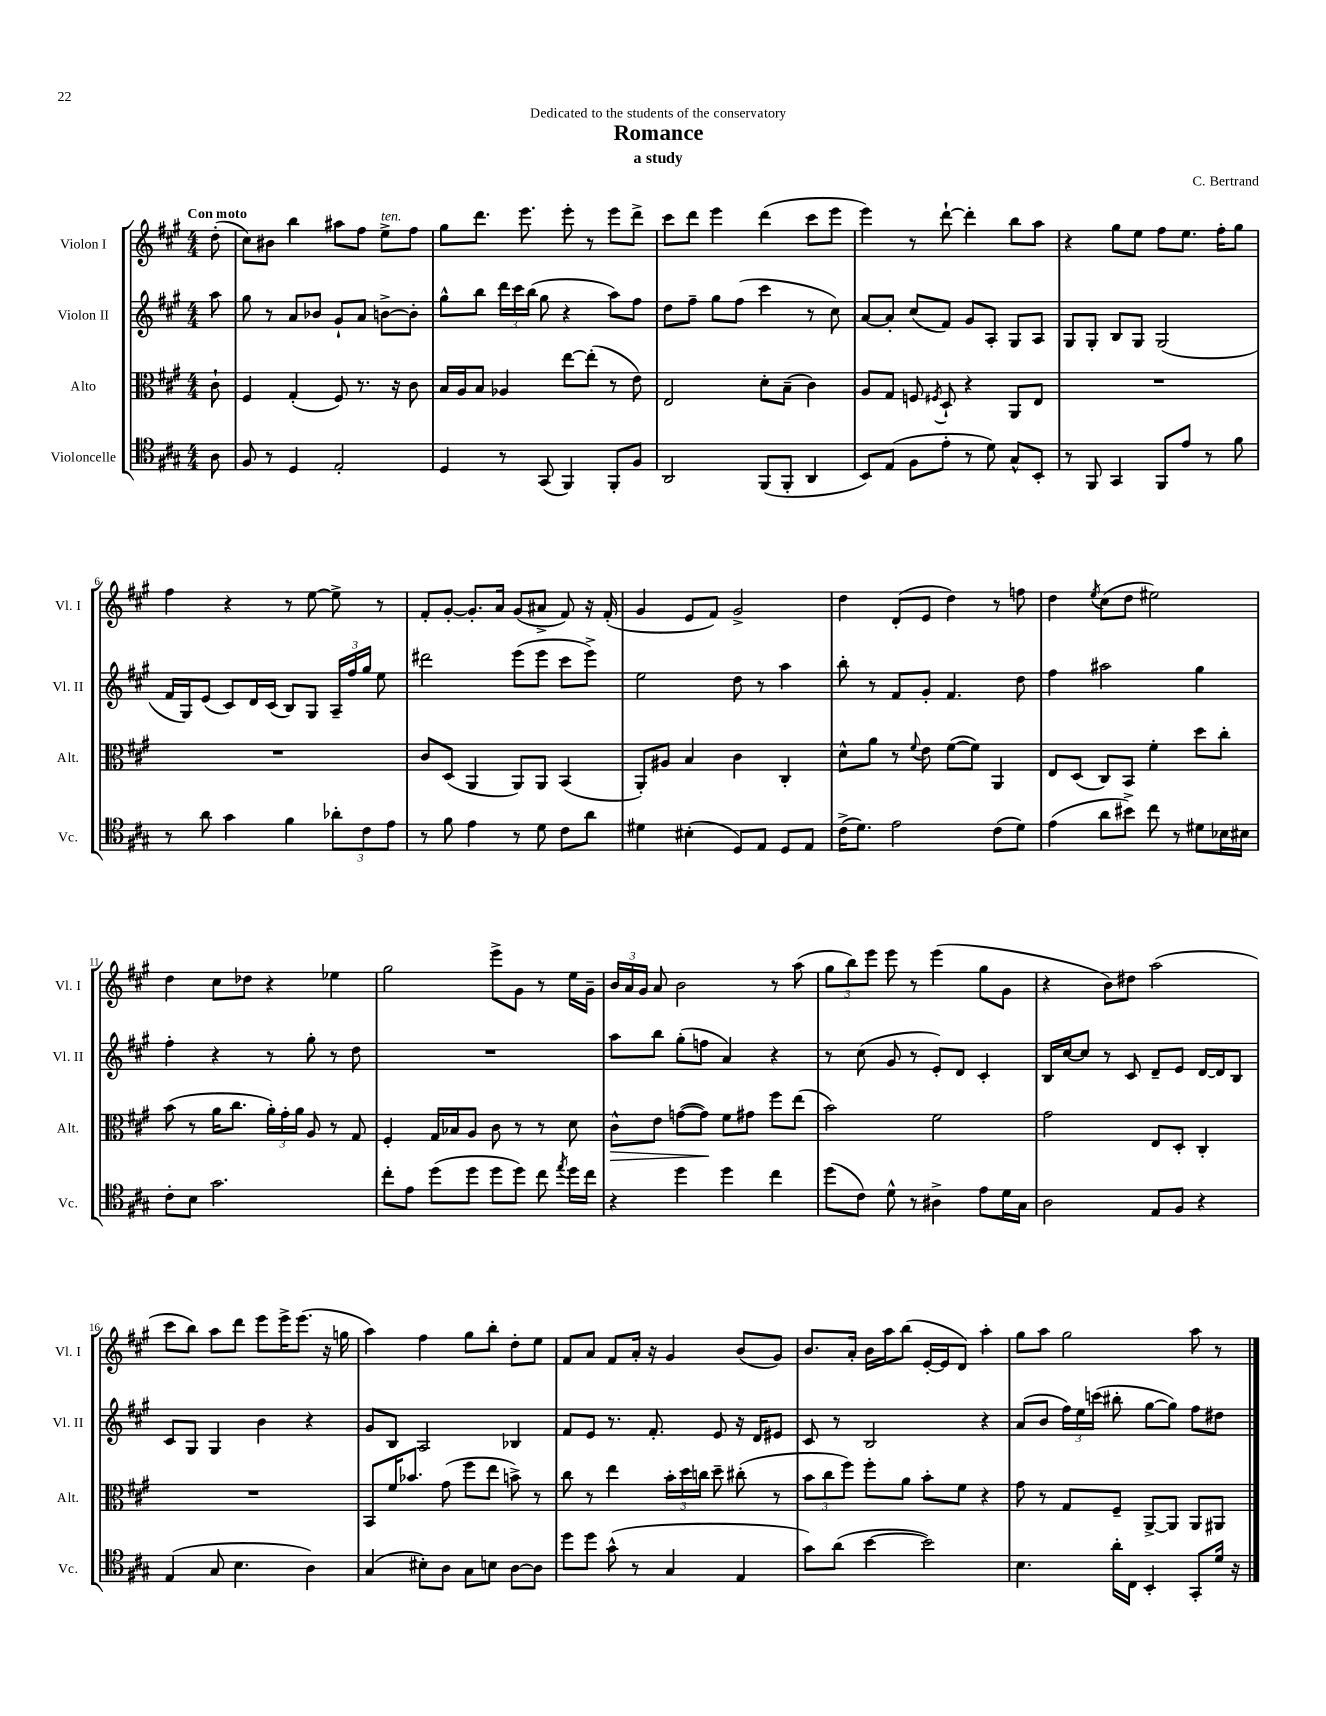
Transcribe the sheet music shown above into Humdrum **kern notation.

**kern	**kern	**kern	**kern
*staff4	*staff3	*staff2	*staff1
*clefC4	*clefC3	*clefG2	*clefG2
*k[f#c#g#]	*k[f#c#g#]	*k[f#c#g#]	*k[f#c#g#]
*M4/4	*M4/4	*M4/4	*M4/4
8A	8c#`	8aa	(8dd'
=	=	=	=
8F#	4F#	8gg#	8cc#)
8r	.	8r	8b#
4D	(4G#'	8a	4bb
.	.	8b-	.
2E'	8F#)	8g#`	8aa#
.	8.r	8a	8ff#
.	.	[8b^	8ee^
.	16r	.	.
.	8c#	8b']	8ff#
=	=	=	=
4D	16B	8gg#^^	8gg#
.	16A	.	.
.	8B	8bb	8.ddd
8r	4A-	24ddd	.
.	.	24ccc#	.
.	.	.	8.eee
.	.	(24bb	.
(8GG#	.	8gg#	.
4FF#)	[8ee	4r	8eee'
.	(8ee']	.	8r
8FF#'	8r	8aa)	8eee
8F#	8e)	8ff#	8ddd^
=	=	=	=
2AA	2E	8dd	8ccc#
.	.	8ff#~	8ddd
.	.	8gg#	4eee
.	.	(8ff#	.
(8FF#	8d'	4ccc#	(4ddd
8FF#'	(8B~	.	.
4AA	4c#)	8r	8ccc#
.	.	8cc#)	8eee
=	=	=	=
8BB)	8A	[8a	4eee)
(8E	8G#	8a']	.
8F#	8F	(8cc#	8r
.	8qF#	.	.
8e'	8D`	8f#)	[8ddd`
8r	4r	8g#	4ddd']
8d)	.	8A'	.
8G#^^	8AA	8G#	8bb
8BB'	8E	8A	8aa
=	=	=	=
8r	1r	8G#	4r
8FF#	.	8G#'	.
4GG#	.	8B	8gg#
.	.	8G#	8ee
8FF#	.	(2G#	8ff#
8e	.	.	8.ee
8r	.	.	.
.	.	.	16ff#'
8f#	.	.	8gg#
=	=	=	=
8r	1r	16f#	4ff#
.	.	16G#)	.
8a	.	(8e	.
4g#	.	8c#)	4r
.	.	16d	.
.	.	(16c#	.
4f#	.	8B)	8r
.	.	8G#	[8ee
12a-'	.	24A~	8ee^]
.	.	24ff#	.
12c#	.	24gg#	.
.	.	8ee	8r
12e	.	.	.
=	=	=	=
8r	8c#	2ddd#	8f#'
8f#	(8D	.	[8g#'
4e	4AA	.	8.g#']
.	.	.	16a
8r	8AA)	(8eee	(8g#
8d	8AA	8eee	8a#^
8c#	(4BB	8ccc#	8f#)
8a	.	8eee^)	16r
.	.	.	(16f#'
=	=	=	=
4d#	8AA')	2ee	4g#
.	8A#	.	.
(4B#'	4B	.	8e
.	.	.	8f#)
8D)	4c#	8dd	2g#^
8E	.	8r	.
8D	4C#'	4aa	.
8E	.	.	.
=	=	=	=
(16c#^	8d^^	8bb'	4dd
8.d)	.	.	.
.	8a	8r	.
2e	8r	8f#	(8d'
.	8qqf#	.	.
.	8e	8g#'	8e
.	([8f#	4.f#	4dd)
.	8f#])	.	.
(8c#	4AA	.	8r
8d)	.	8dd	8ff
=	=	=	=
(4e	8E	4ff#	4dd
.	(8D	.	.
.	.	.	8qee
8a	8C#)	2aa#	(8cc#
8b#^)	8BB	.	8dd
8cc#	4f#'	.	2ee#)
8r	.	.	.
8d#	8dd	4gg#	.
16B-	8cc#'	.	.
16B#	.	.	.
=	=	=	=
8c#'	(8b	4ff#'	4dd
8B	8r	.	.
2.g#	16a	4r	8cc#
.	8.cc#	.	.
.	.	.	8dd-
.	24a')	8r	4r
.	24g#'	.	.
.	24a	.	.
.	8A	8gg#'	.
.	8r	8r	4ee-
.	8G#	8dd	.
=	=	=	=
8cc#'	4F#'	1r	2gg#
8e	.	.	.
(8dd	16G#	.	.
.	16B-	.	.
8dd	8A	.	.
8dd	8c#	.	8eee^
8dd)	8r	.	8g#
8cc#	8r	.	8r
8qee	.	.	.
16dd	8d	.	16ee
16cc#	.	.	16g#~
=	=	=	=
4r	8c#^^	8aa	24b
.	.	.	24a
.	.	.	24g#
.	8e	8bb	8a
4dd	([8g	(8gg#'	2b
.	8g])	8ff	.
4dd	8f#	4a)	.
.	8g#	.	.
4cc#	8ff#	4r	8r
.	(8ee	.	(8aa
=	=	=	=
(8dd	2b)	8r	12gg#
.	.	.	12bb)
8c#)	.	(8cc#	.
.	.	.	12eee
8d^^	.	8g#	8eee
8r	.	8r	8r
4A#^	2f#	8e')	(4eee
.	.	8d	.
8e	.	4c#'	8gg#
16d	.	.	8g#
16G#	.	.	.
=	=	=	=
2A	2g#	16B	4r
.	.	[16cc#	.
.	.	8cc#]	.
.	.	8r	8b)
.	.	8c#	8dd#
8E	8E	8d~	(2aa
8F#	8D'	8e	.
4r	4C#'	[16d	.
.	.	16d]	.
.	.	8B	.
=	=	=	=
(4E	1r	8c#	8ccc#
.	.	8G#	8bb)
8G#	.	4G#	8aa
4.B	.	.	8ddd
.	.	4b	8eee
.	.	.	16eee^
.	.	.	(8.eee
4A)	.	4r	.
.	.	.	16r
.	.	.	16gg
=	=	=	=
(4G#	8BB	8g#	4aa)
.	16f#	8B	.
.	8.b-	.	.
8B#')	.	2A	4ff#
8A	(8g#	.	.
8G#	8ff#	.	8gg#
8B	8ee	.	8bb'
[8A	8b^)	4B-	8dd'
8A]	8r	.	8ee
=	=	=	=
8dd	8cc#	8f#	8f#
8dd	8r	8e	8a
(8g#^^	4ee	8.r	8f#
8r	.	.	16a'
.	.	8.f#'	16r
4G#	24b'	.	4g#
.	24dd	.	.
.	24cc	.	.
.	8dd~	8e	.
4E	(8cc#'	16r	(8b
.	.	16d	.
.	8r	8e#	8g#)
=	=	=	=
8g#)	12b	8c#	8.b
.	12cc#	.	.
(8a	.	8r	.
.	12ff#)	.	.
.	.	.	16a'
[4b	8ff#'	2B	16b
.	.	.	16aa
.	8a	.	(8bb
2b])	8b'	.	[16e'
.	.	.	16e]
.	8f#	.	8d)
.	4r	4r	4aa'
=	=	=	=
4.B	8g#	(8a	8gg#
.	8r	8b	8aa
.	8G#	24ff#)	2gg#
.	.	24ee	.
.	.	(24ccc	.
16a'	8F#~	8bb#'	.
16C#	.	.	.
4BB'	[8AA^	[8gg#	.
.	8AA]	8gg#])	.
8GG#'	8AA	8ff#	8aa
16d	8AA#	8dd#	8r
16r	.	.	.
==	==	==	==
*-	*-	*-	*-
